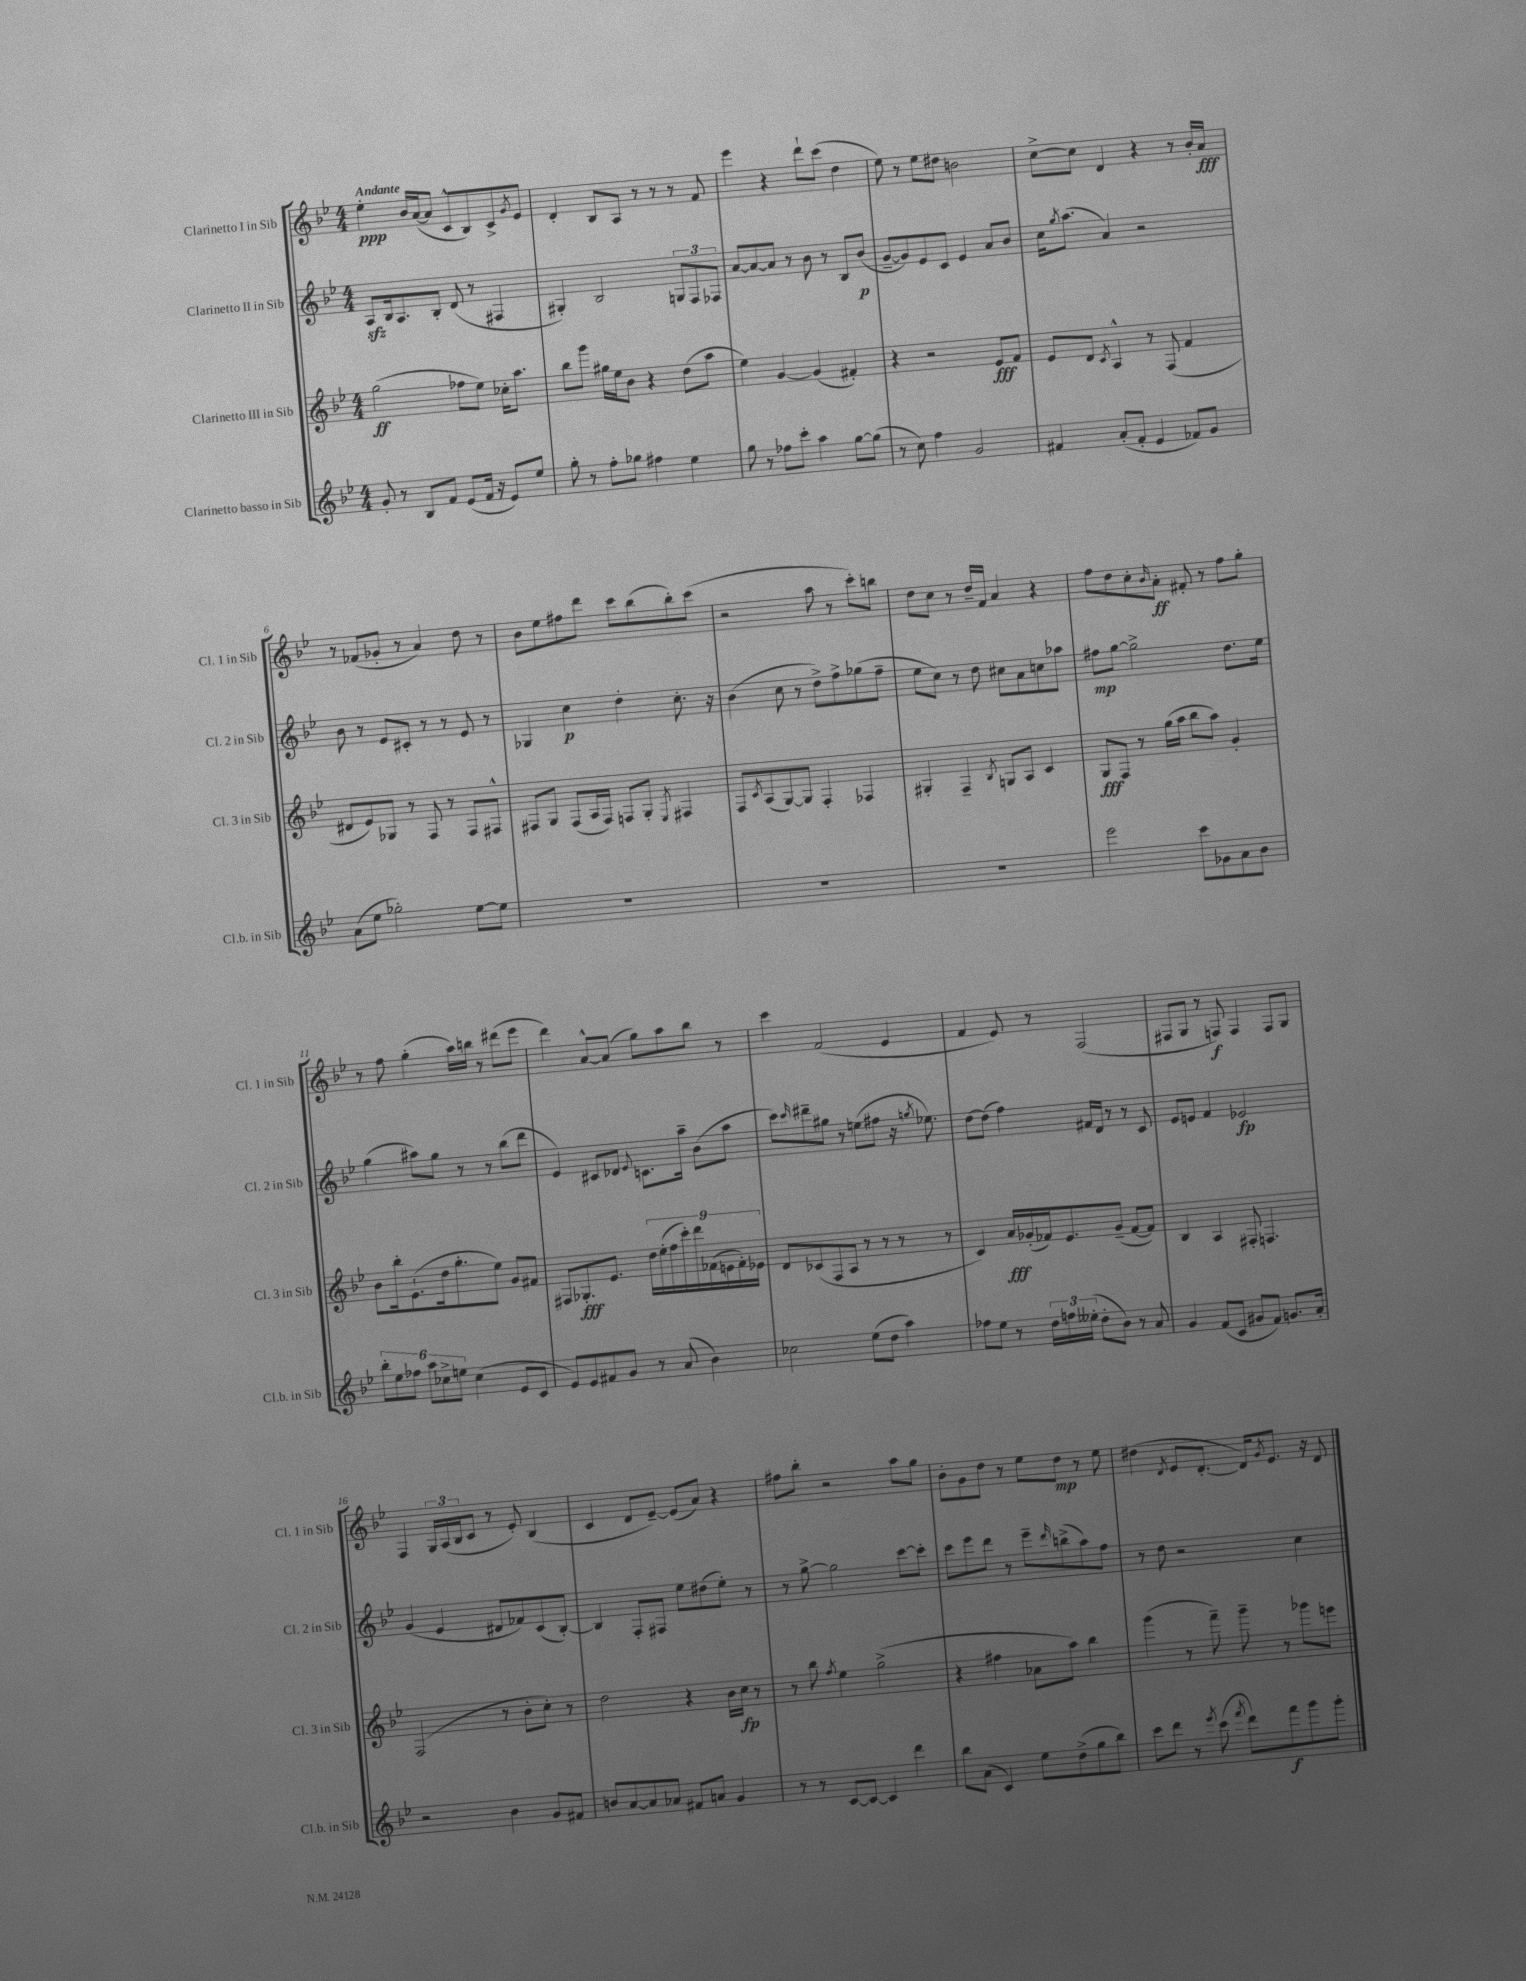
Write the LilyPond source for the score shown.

<<
\new StaffGroup <<
\new Staff = "s0" \with { instrumentName = "Clarinetto I in Sib" shortInstrumentName = "Cl. 1 in Sib" } {
    \clef treble \key bes \major \numericTimeSignature \time 4/4 \tempo "Andante"
    ees''4-.\ppp bes'16 a'16~( a'8 c'8-^ bes8) c'8-> \acciaccatura { g'8 } ees'8 |
    d'4-. bes8 a8 r8 r8 r8 f'8 |
    ees'''4 r4 d'''8-! c'''8( d''4 |
    ees''8) r8 ees''8 dis''8 b'2 |
    c''8~-> c''8 d'4 r4 r8 bes'16-. a'16\fff |
    r8 fes'8( ges'8-. r8 a'4) d''8 r8 |
    bes'8 ees''8 fis''8 d'''8 c'''8 bes''8( bes''8-.) c'''8( |
    r2 a''8 r8 c'''8-.) b''8 |
    d''8 c''8 r8 d''16-- f'16 a'4 r4 |
    f''8 d''8 c''8-. \grace { bes'16 } a'8-.\ff fis'8-. r8 f''8 g''8-. |
    r8 f''8 g''4-.( a''16) b''16 r8 dis'''8( ees'''8 |
    d'''4) a'8~-^ a'8( g''8) a''8 bes''8 r8 |
    c'''4 f'2( ees'4 |
    f'4 ees'8) r8 f2( |
    fis8 g8 r8 f8\f) f4 f8 g8 |
    f4 \tuplet 3/2 { g16 a16( bes16 } c'8 r8 ees'8-.) bes4( |
    c'4 d'8 ees'8~--) ees'8( a'8) r4 |
    fis''8 bes''8-. r2 a''8 g''8 |
    bes'8-. g'8 d''8 r8 ees''8 d''8\mp r8 ees''8 |
    dis''4( \acciaccatura { d'8 } ees'8 d'8.~-. d'16) \acciaccatura { g'8 } ees'8. r16 d'8 \bar "|." |
}
\new Staff = "s1" \with { instrumentName = "Clarinetto II in Sib" shortInstrumentName = "Cl. 2 in Sib" } {
    \clef treble \key bes \major \numericTimeSignature \time 4/4
    a8\sfz bes16 a8. bes8-. d'8( r8 fis4 |
    gis4-.) bes2 \tuplet 3/2 { g8 f8 fes8 } |
    a'8~ a'8~ a'8 r8 bes'8 r8 bes8 bes'8\p( |
    g'8~-- g'8) ees'8 c'8 ees'4 a'8 bes'8 |
    c''16 \acciaccatura { g''8 } a''8.( a'4) r2 |
    bes'8 r8 ees'8 cis'8-. r8 r8 ees'8 r8 |
    ges4 c''4\p d''4-. c''8.-. r16 |
    bes'4( c''8 r8 d''8->) f''8-> ges''8( f''8-- |
    ees''8 c''8) r8 d''8 cis''8 a'8 c''8 aes''8 |
    fis''8\mp g''8~ g''2-> d''8. ees''16 |
    g''4( ais''8) g''8 r8 r8 bes''8( d'''8 |
    ees'4) cis'8 des'8 \appoggiatura { ees'8 } c'8. a''16-- bes'8( a''8 |
    c'''8) \grace { c'''16 } dis'''8-- gis''8 r8 e''8( fis''8 r16 \acciaccatura { g''8 } ees''8.) |
    d''8~ d''8( f''4) fis'16 d'16 r8 r8 c'8 |
    ees'8 e'8 f'4 ees'2\fp |
    g'4( ees'4 dis'8 fes'8) c'8( bes8~-.) |
    bes4 f8-. fis8 ees''8 dis''8( ees''8-.) r8 |
    r8 g''8~-> g''2 c'''8~ c'''8-. |
    c'''8 ees'''8 d'''8 r8 ees'''8-- \grace { d'''16 } b''8->( a''8) f''8 |
    r8 d''8 r2 c''4 \bar "|." |
}
\new Staff = "s2" \with { instrumentName = "Clarinetto III in Sib" shortInstrumentName = "Cl. 3 in Sib" } {
    \clef treble \key bes \major \numericTimeSignature \time 4/4
    g''2\ff( fes''8 ees''8) ces''16-. a''8. |
    bes''8 g'''8 gis''16 ees''16 bes'8 r4 d''8( a''8 |
    ees''4) g'4~ g'4( fis'4-.) |
    r4 r2 ees'8\fff f'8 |
    ees'8 d'8 \acciaccatura { c'8 } a4-^ r8 f8( f'4 |
    dis'8 ees'8) ges8 r8 f8 r8 f8 fis8-^ |
    fis8 g8 fis8( a16 fis16) f8 g8-. \acciaccatura { ees8 } fis4 |
    f8 \acciaccatura { c'8 } a8( g8~) g8 f4-. fes4 |
    gis4-. f4-- \acciaccatura { bes8 } g8 a8 c'4 |
    g8\fff f8 r8 g''16( a''16 bes''8 a''8) g'4-. |
    bes'8 bes''16-. ees'8.-!( d''16 g''8.-. ees''8) g'8 fis'8 |
    fis8 ges8.-.\fff ees'8. \tuplet 9/8 { d''16 ees''16-.( f''16 c'''16-.) d'''16 fes'16( e'16 fes'16-.) ees'16 } |
    d'8 ces'8( f8 a8 r8 r8 r8 r8 |
    c'4) a'16\fff ges'16-.( fes'16) ees'8. ges'8--( fes'8~ fes'8) |
    bes4 a4 fis8-. f4. |
    f2( r8 bes'8-. c''8-.) r8 |
    d''2 r4 bes'16 c''16\fp r8 |
    r8 bes''8 \acciaccatura { f''8 } ees''4 g''2->( |
    r4 fis''4 aes'8 a''8) bes''4 |
    g'''4( r8 f'''8--) g'''8-- r8 ges'''8 e'''8 \bar "|." |
}
\new Staff = "s3" \with { instrumentName = "Clarinetto basso in Sib" shortInstrumentName = "Cl.b. in Sib" } {
    \clef treble \key bes \major \numericTimeSignature \time 4/4
    g'8-. r8 bes8 f'8 ees'8( f'16 r16 ees'8) ees''8 |
    g''8-. r8 f''8-. ges''8 fis''4 ees''4 |
    g''8 r8 fes''8 c'''8-. a''4 g''8~ g''8( |
    r8 c''8) f''4 g'2 |
    fis'4 a'8-.( fis'8-. ees'4 fes'8) g'8 |
    a'8( ees''8 ges''2-.) ees''8~ ees''8 |
    R1 |
    R1 |
    R1 |
    ees'''2 c'''8 ges'8 a'8 bes'8 |
    \tuplet 6/4 { bes''8-. ees''8 fes''8 a''8 ces''8-> e''8 } ces''4( ees'8 c'8 |
    ees'8) ees'8 fis'8 g'8 r8 a'8( bes'4) |
    ces''2 ees''8( d''8 a''4) |
    fes''8 ees''8 r8 \tuplet 3/2 { d''16 f''16 eeses''16-.( } d''8-. bes'8) r8 a'8 |
    g'4 f'8( c'8 gis'8 f'8) g'8. a'16-. |
    r2 bes'4 g'8 fis'8 |
    b'8 a'8~ a'8 aes'8 fis'8 a'8 g'4 |
    r8 r8 c'8~ c'8~ c'4 d'''4 |
    bes''8 a'8( c'4) ees''8 d''8->( g''8 bes''8) |
    c'''8 d'''8 r8 \acciaccatura { ees'''8 } c'''8( \acciaccatura { f'''8 } d'''8) f'''8\f g'''8 g'''8-. \bar "|." |
}
>>
>>
